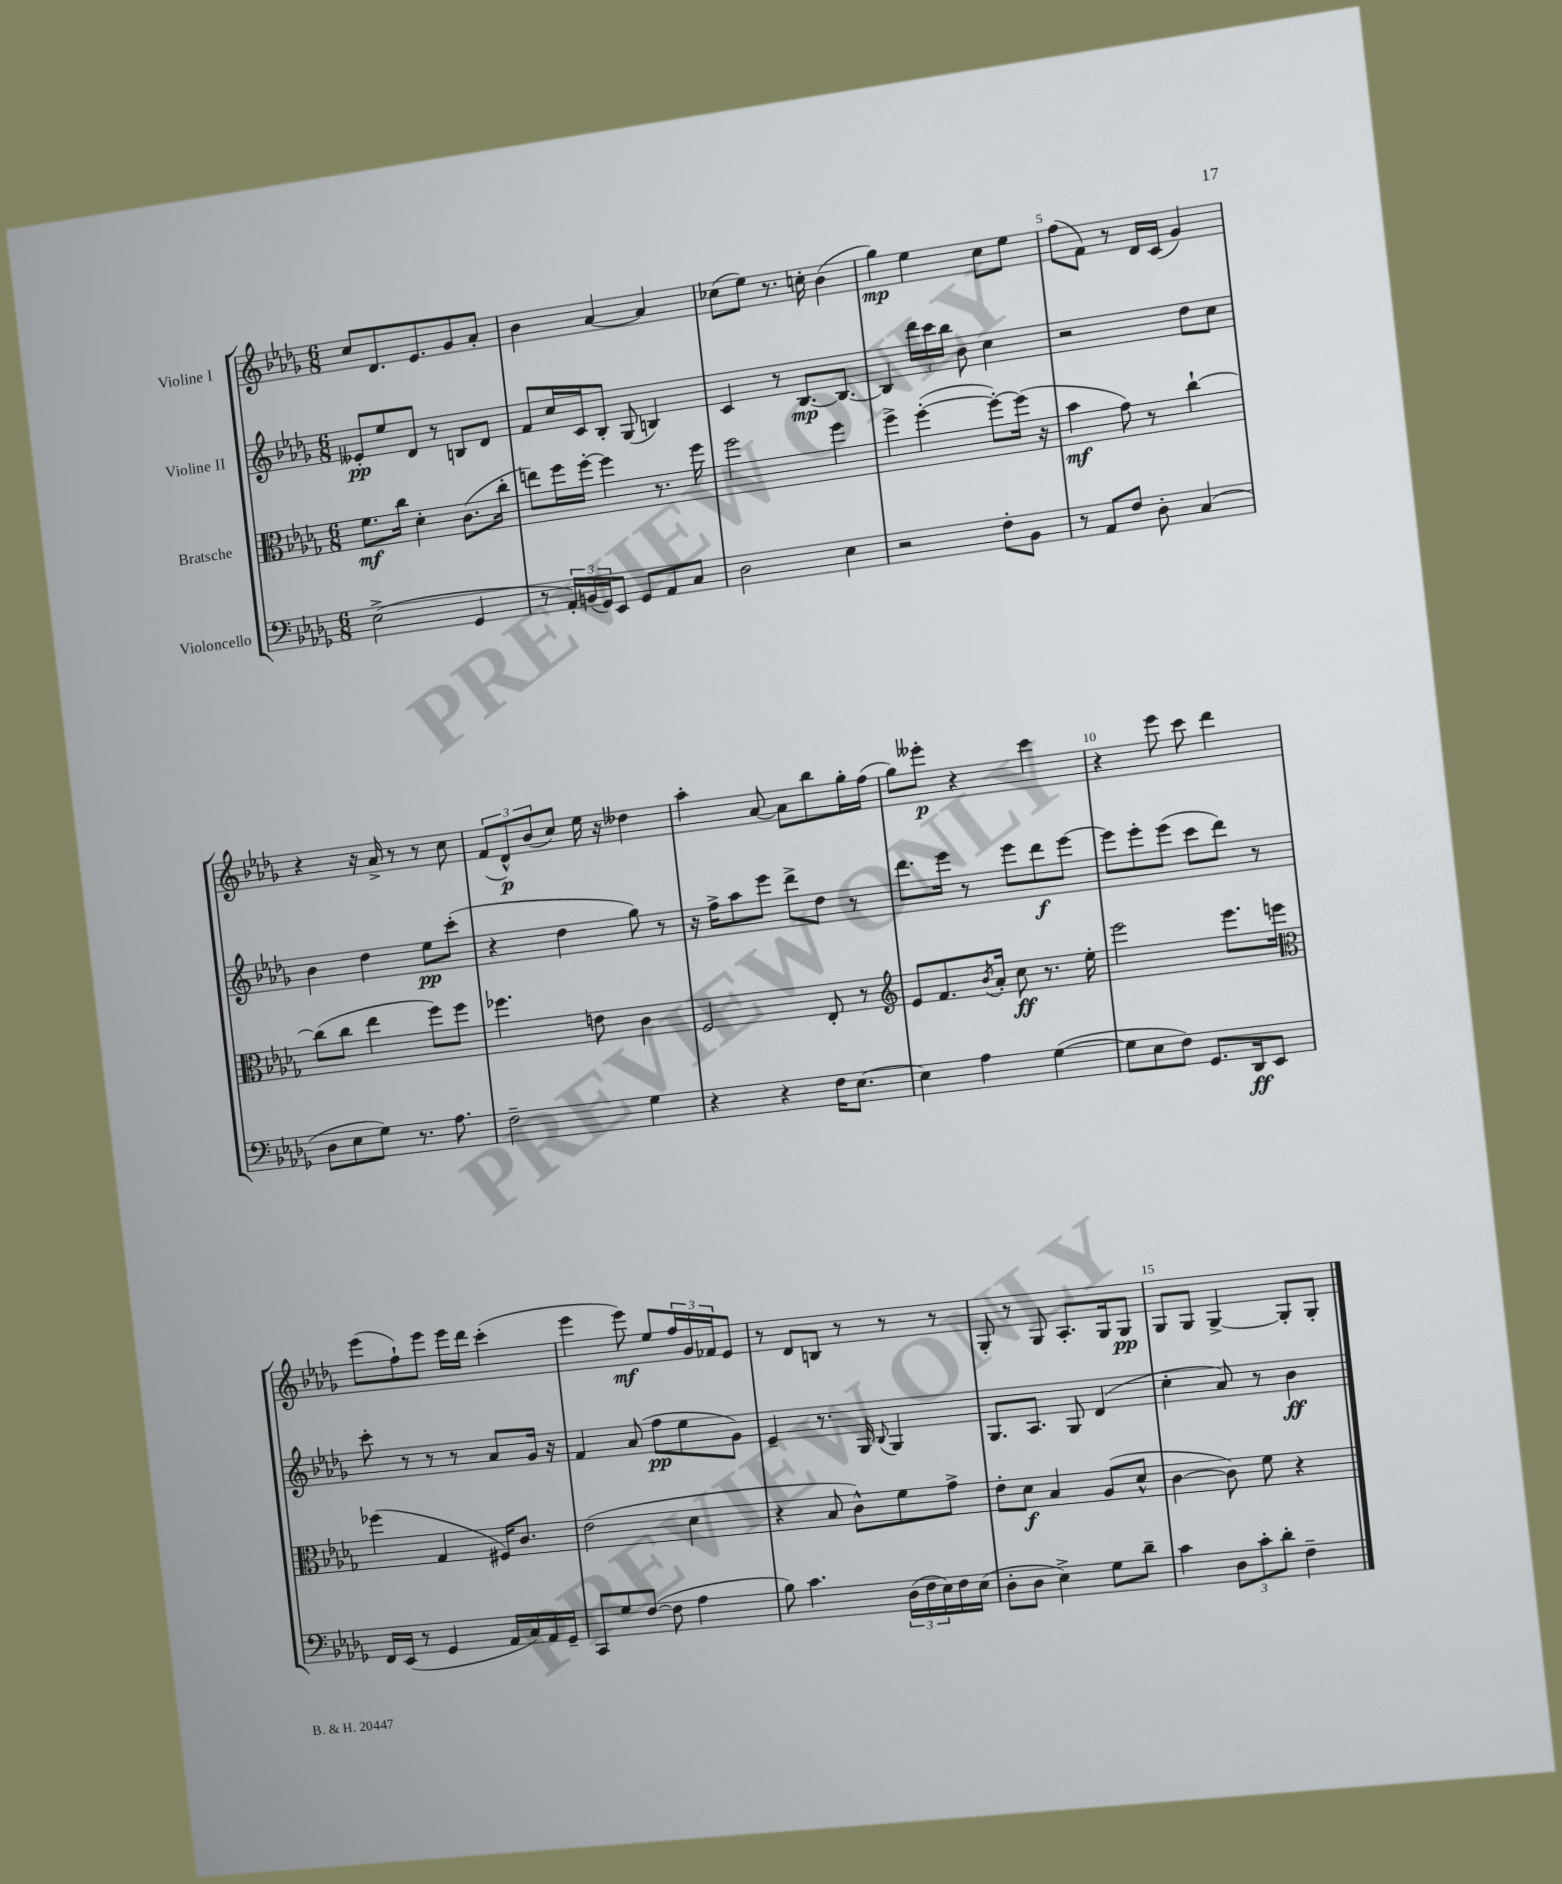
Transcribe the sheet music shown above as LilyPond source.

<<
\new StaffGroup <<
\new Staff = "s0" \with { instrumentName = "Violine I" } {
    \clef treble \key des \major \numericTimeSignature \time 6/8
    c''8 des'8. ees'8. ges'8 aes'8-. |
    bes'4 aes'4~ aes'4 |
    ces''8( ees''8) r8. c''16-. bes'4( |
    ges''4\mp) ees''4 c''8 ees''8 |
    f''8( f'8) r8 des'16 c'16( ges'4) |
    r4 r16 aes'16-> r8 r8 c''8 |
    \tuplet 3/2 { f'8( des'8-^\p) bes'8( } c''8) ees''16 r16 deses''4 |
    aes''4-. aes'8~ aes'8 bes''8 ges''16-. f''16( |
    ges''8) eeses'''8-.\p r4 c'''4 |
    r4 ees'''8 c'''8 des'''4 |
    ees'''8( f''8-!) ees'''8 ees'''16 des'''16 c'''4-.( |
    ees'''4 ees'''8\mf) ees''8 \tuplet 3/2 { f''16 ges'16 fes'16 } ees'8 |
    r8 des'8 b8 r8 r8 r8 |
    ges8-. r8 ges8 aes8.-. ges16 ges8\pp |
    ges8 ges8 ges4~-> ges8-. ges8-. \bar "|." |
}
\new Staff = "s1" \with { instrumentName = "Violine II" } {
    \clef treble \key des \major \numericTimeSignature \time 6/8
    eeses'8-.\pp ees''8 des'8 r8 b8 des'8 |
    f'8 c''16 c'16 bes8-. ges8( b4) |
    c'4 r8 bes8.~\mp bes8.~ |
    bes4 \tuplet 3/2 { des'''16 c'''16 bes''16 } bes'8 c''4 |
    r2 des''8 c''8 |
    bes'4 des''4 ees''8\pp c'''8-.( |
    r4 des''4 ges''8) r8 |
    r16 f''16-> aes''8 ees'''8 des'''8-> des''8 r8 |
    des'''8. ees'''16 r8 ees'''8 des'''8\f ees'''8~ |
    ees'''8 ees'''8-. ees'''8( c'''8 des'''8) r8 |
    c'''8-. r8 r8 r8 aes'8 ges'16 r16 |
    f'4 aes'8( f''8\pp ees''8 ges'8) |
    ees'4-- r8. ges16 \appoggiatura { bes8 } ges4 |
    ges8. aes8. ges8 des'4( |
    c''4-. aes'8) r8 bes'4\ff \bar "|." |
}
\new Staff = "s2" \with { instrumentName = "Bratsche" } {
    \clef alto \key des \major \numericTimeSignature \time 6/8
    f'8.\mf c''16 des'4-. c'8.( c''16-. |
    e''8) f''16 f''16~-. f''4 r8. f''16 |
    f''2 f''4 |
    f''4-> f''4~-.( f''8~-.) f''16( r16 |
    bes'4\mf ges'8) r8 c''4~-! |
    c''8( c''8 ees''4 f''8) f''8 |
    fes''4. e'8 c'4 |
    f2 ees8-. r8 |
    \clef treble ees'8 f'8. \acciaccatura { bes'8 } aes'16-. c''8\ff r8. ees''16-. |
    ees'''2 ees'''8. e'''16 |
    \clef alto fes''4( ges4 fis16) c'8. |
    ees'2( des'4 |
    r4 bes8 c'8-^) f'8 ges'8-> |
    ees'8-. des'8\f bes4 aes8( des'8-^ |
    c'4~ c'8) f'8 r4 \bar "|." |
}
\new Staff = "s3" \with { instrumentName = "Violoncello" } {
    \clef bass \key des \major \numericTimeSignature \time 6/8
    ees2->( ges,4 |
    r8 \tuplet 3/2 { aes,16-.) b,16( ges,16) } ees,8 ges,8 aes,8 c8 |
    des2 ees4 |
    r2 f8-. bes,8 |
    r8 aes,8 f8 des8-. c4( |
    des8 ees8 ges8) r8. aes8. |
    f2-- ges4 |
    r4 r4 f16 ees8.~ |
    ees4 aes4 ges4~( |
    ges8 ees8 f8) ges,8. des,16\ff ees,8 |
    f,16 ees,16( r8 ges,4 aes,16 c16) aes,16 ges,16-- |
    c,8 ges8 f8~( f8 aes4 |
    bes8) c'4. \tuplet 3/2 { des16( f16 ees16) } f16 ees16( |
    des8-. des8 ees4->) ges8 des'8-- |
    c'4 \tuplet 3/2 { des8 c'8-. des'8-. } f4-- \bar "|." |
}
>>
>>
\layout { \context { \Score \override BarNumber.break-visibility = ##(#f #t #t) barNumberVisibility = #(every-nth-bar-number-visible 5) } }
